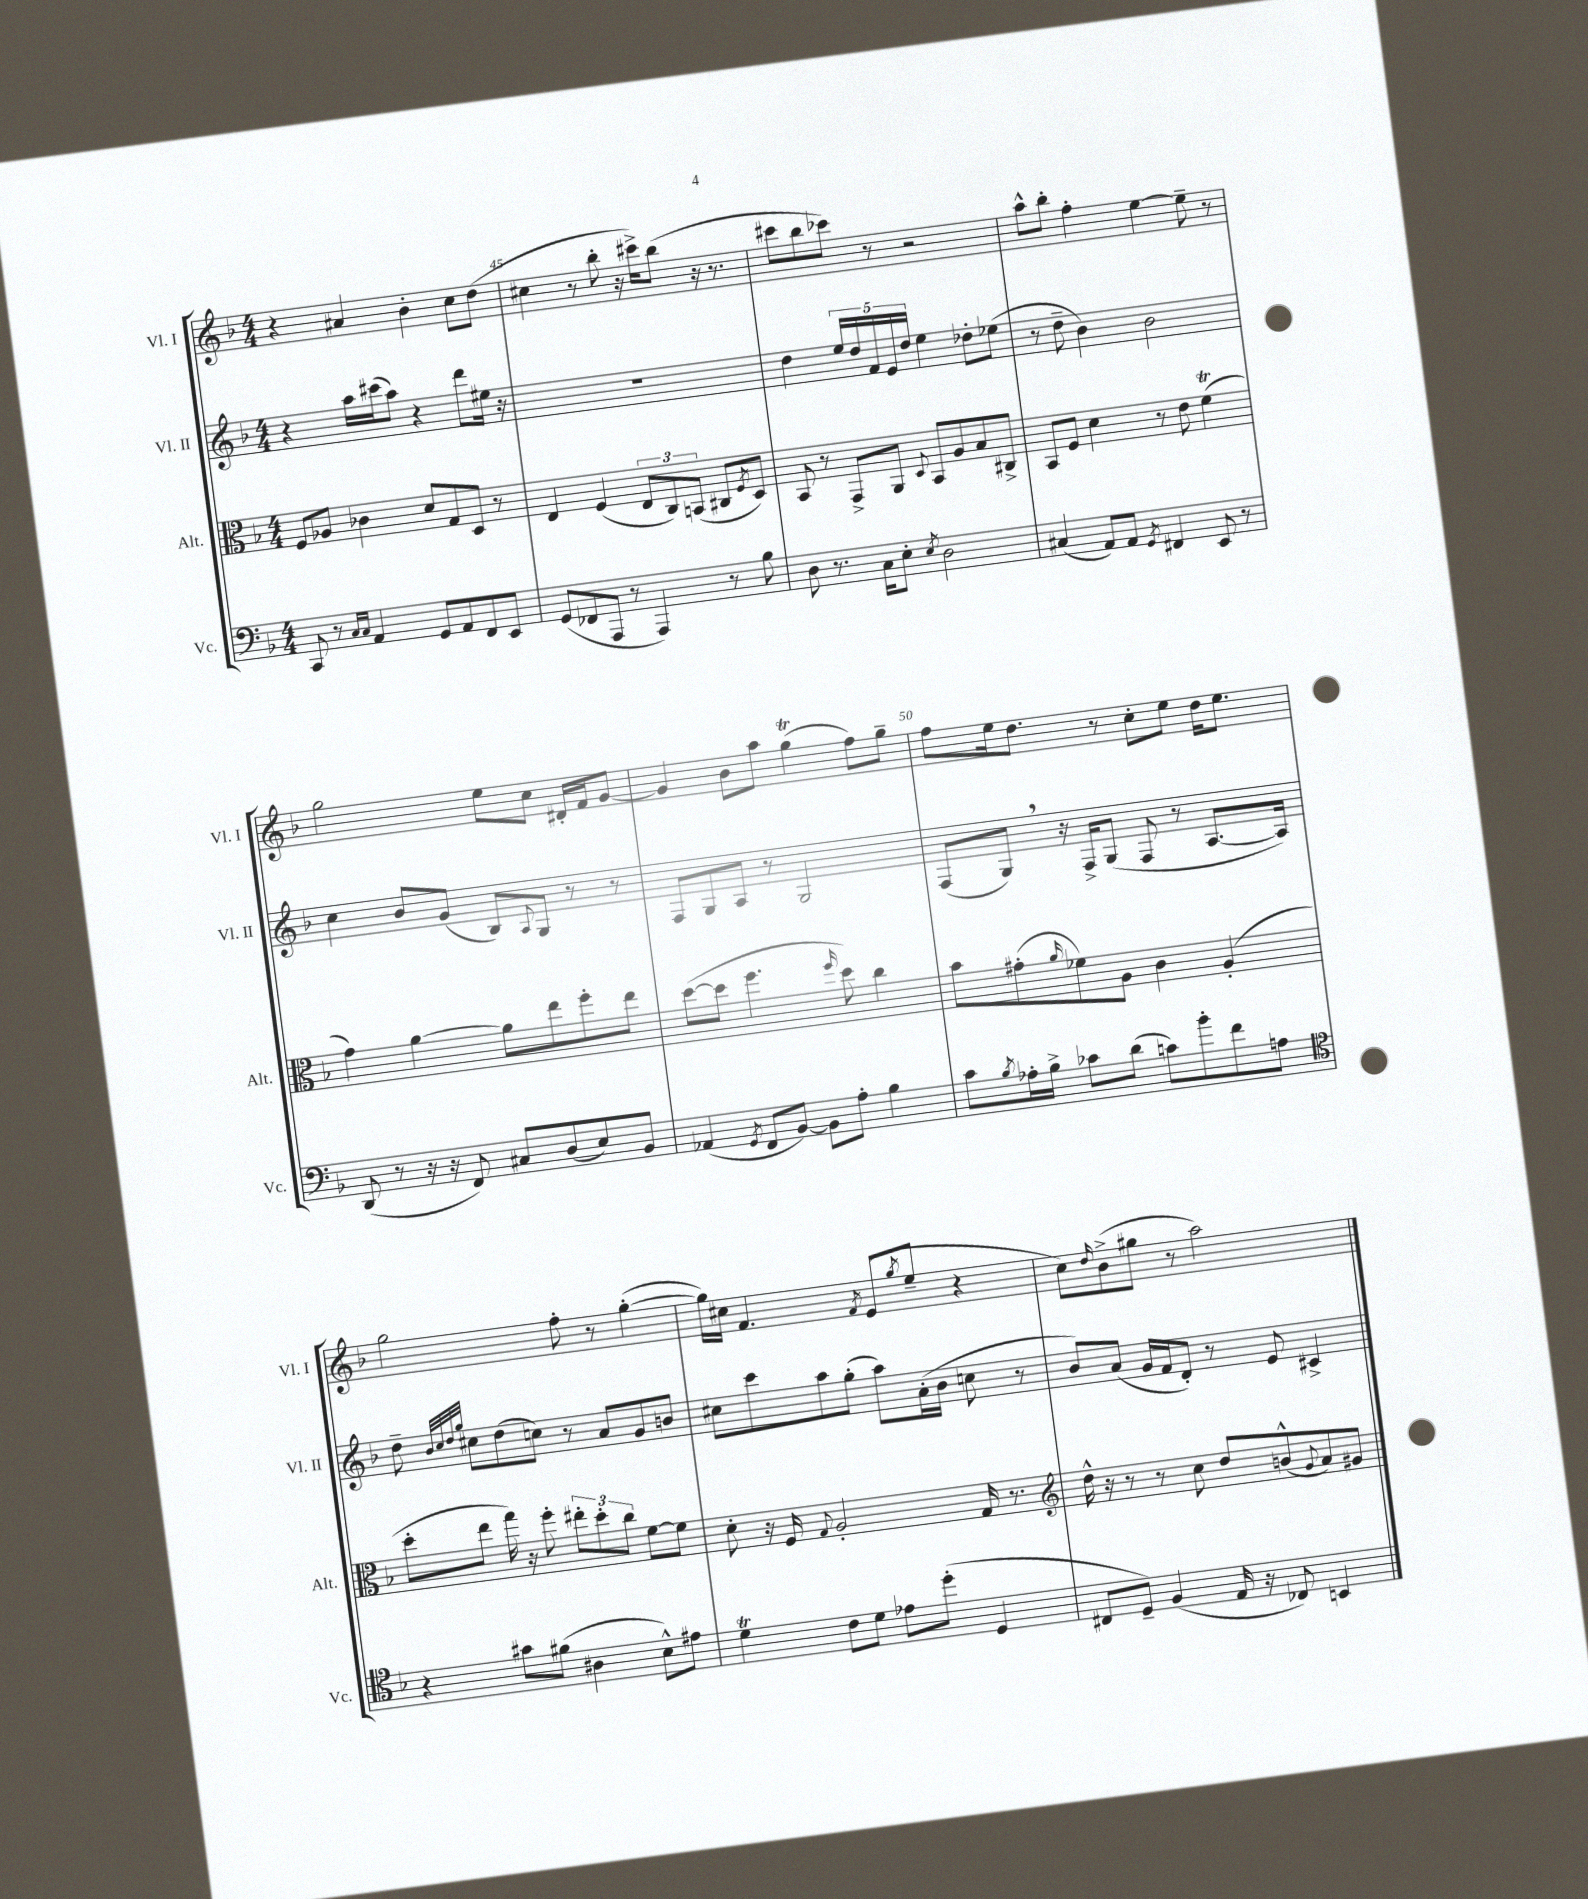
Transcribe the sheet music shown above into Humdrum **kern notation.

**kern	**kern	**kern	**kern
*staff4	*staff3	*staff2	*staff1
*clefF4	*clefC3	*clefG2	*clefG2
*k[b-]	*k[b-]	*k[b-]	*k[b-]
*M4/4	*M4/4	*M4/4	*M4/4
8CC/	8F/L	4r	4r
8r	8A-/J	.	.
16qqC/LL	.	.	.
16qqC/JJ	.	.	.
4AA/	4c-\	16aa\LL	4a#/
.	.	(16ccc#\J	.
.	.	8aa\J)	.
8GG/L	8d/L	4r	4b-'\
8AA/	8G/	.	.
8FF/	8D/J	8ddd\L	8cc\L
8EE/J	8r	16ee#\Jk	(8dd\J
.	.	16r	.
=	=	=	=
(8GG/L	4E/	1r	4cc#\
8FF-/	.	.	.
8AAA/J	(4F/	.	8r
8r	.	.	8bb-'\
4AAA/)	12E/L	.	16r
.	.	.	16ccc#^\LK)
.	12C/)	.	.
.	.	.	(8bb-\J
.	(12BB/J	.	.
8r	8C#/L	.	16r
.	.	.	8.r
.	8qF/	.	.
8B-\	8D/J)	.	.
=	=	=	=
8D\	8BB-/	4dd\	8ccc#\L
8.r	8r	.	8bb-\
.	8GG^/L	20ee/LL	8ccc-\J)
.	.	20dd/	.
16C\LK	.	.	.
.	.	20f/	.
8E'\J	8AA/J	.	8r
.	.	20e/	.
.	.	20dd/JJ	.
8qE/	8qqD/	.	.
2D\	8BB-/L	4ee\	2r
.	8A/	.	.
.	8B-/	8dd-'\L	.
.	8C#^/J	(8ee-\J	.
=	=	=	=
(4C#/	8BB-/L	8r	8aa^^\L
.	8F/J	8dd~\	8bb-'\J
8AA/L)	4d\	4b-\)	4ff'\
8AA/J	.	.	.
8qGG/	.	.	.
4FF#/	8r	2b-\	[4ee\
.	8e\	.	.
8EE/	(4f\	.	8ee~\]
8r	.	.	8r
=	=	=	=
(8DD/	4g\)	4cc\	2gg\
8r	.	.	.
16r	[4a\	8b-/L	.
16r	.	.	.
8FF/)	.	(8g/J	.
8C#/L	8a\]L	8B-/L)	8ee\L
.	.	8qqA/	.
(8D/	8ee\	8G/J	8cc\J
8E/)	8ff'\	8r	16d#'/LL
.	.	.	16f/J
8BB-/J	8ee\J	8r	[8g/J
=	=	=	=
(4AA-/	([8dd\L	8F/L	4g/]
.	8dd\]J	8G/	.
8qGG/	.	.	.
8FF/L	4.ff\	8A/J	8b-\L
[8BB-/J)	.	8r	8aa\J
8BB-\]L	.	2G/	(4gg\
.	16qqff/	.	.
8A'\J	8dd\)	.	.
4B-\	4cc\	.	8ff\L)
.	.	.	8gg~\J
=	=	=	=
8c\L	8b-\L	(8F/L	8ff\L
8qB-/	.	.	.
16A-'\L	(8g#'\	8G/J)	16ee\k
16B-^\JJ	.	.	8.dd\J
.	16qqa/	.	.
8c-\L	8f-\)	16r	.
.	.	16F^/LK	.
(8d\J	8A\J	(8G/J	8r
8c\L)	4c\	8F/	8cc'\L
8b-'\	.	8r	8ee\J
8f\	(4A'/	[8.A/L	16dd\LK
.	.	.	8.ee\J
8A\J	.	.	.
.	.	16A/]Jk)	.
=	=	=	=
*clefC4	*	*	*
4r	8dd'\L	8dd~\	2gg\
.	.	32qqb-/LLL	.
.	.	32qqcc/	.
.	.	32qqdd/	.
.	.	32qqgg/JJJ	.
.	8ee\J	8cc#\L	.
8g#\L	16gg\)	(8dd\	.
.	16r	.	.
(8f#\J	8ff'\	8cc\J)	.
4A#\	12ee#'\L	8r	8ff'\
.	12dd'\	.	.
.	.	8a/L	8r
.	12cc\J	.	.
8B-^^\L)	[8f\L	8g/	([4gg'\
8e#\J	8f\]J	8b/J	.
=	=	=	=
4d\	8d'\	8cc#\L	16gg\]LL)
.	.	.	16cc#\JJ
.	16r	8ccc\	4.f/
.	16F/	.	.
.	8qqG/	.	.
8c\L	2A'/	8aa\	.
8d\J	.	(8gg'\J	.
.	.	.	8qf/
8e-\L	.	8aa\L)	(8e/L
.	.	.	8qgg/
(8dd'\J	.	(16a'\L	8ee~/J
.	.	16b-\JJ	.
4D/	16G/	8cc\	4r
.	8.r	.	.
.	.	8r	.
=	=	=	=
*	*clefG2	*	*
8C#/L	16dd^^\	8b-/L)	8cc\L)
.	16r	.	.
.	.	.	16qqdd/
8D~/J)	8r	(8a/J	(8b-^\
(4F/	8r	16g/LL	8gg#\J
.	.	16f/J	.
.	8cc\	8d'/J)	8r
16E/	8dd/L	8r	2aa\)
16r	.	.	.
8C-/)	(8b^^/	8e/	.
.	8qqg/	.	.
4BB/	8a/)	4c#^/	.
.	8g#/J	.	.
==	==	==	==
*-	*-	*-	*-
